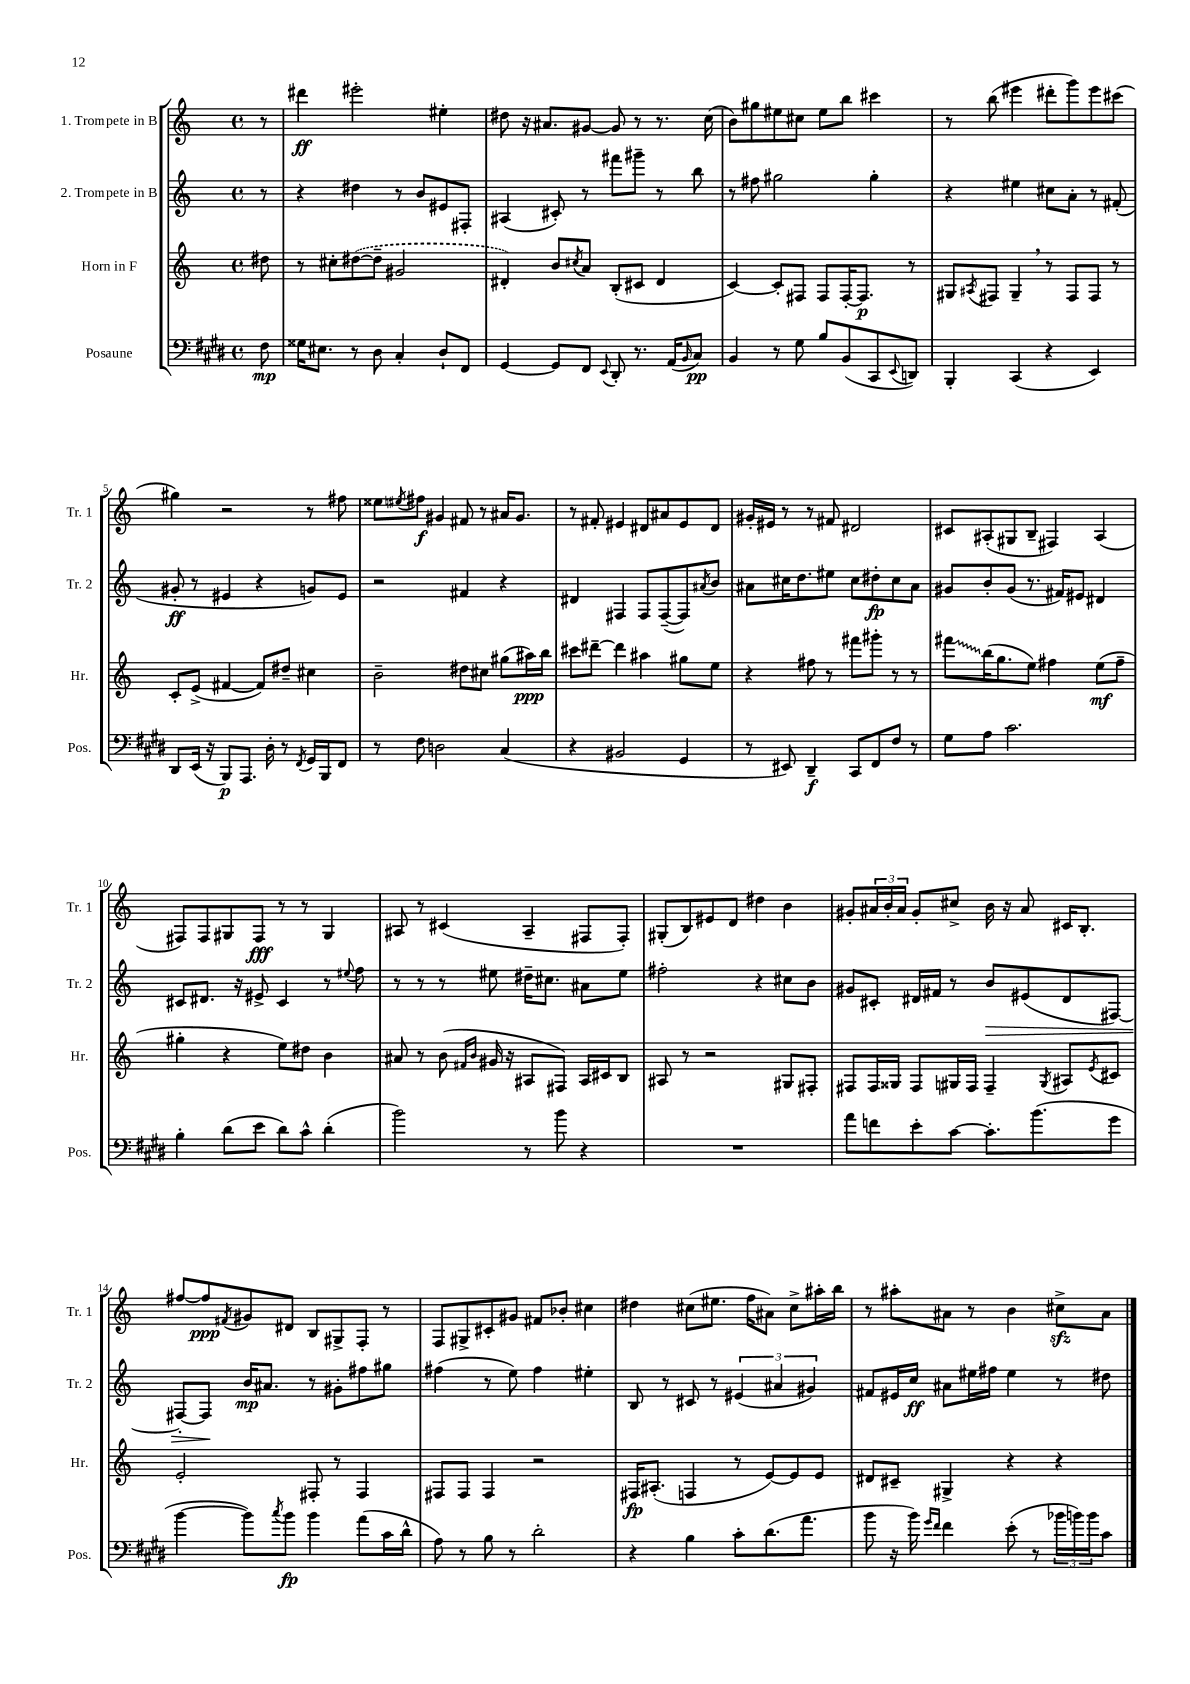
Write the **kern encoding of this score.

**kern	**kern	**kern	**kern
*staff4	*staff3	*staff2	*staff1
*clefF4	*clefG2	*clefG2	*clefG2
*k[f#c#g#d#]	*k[]	*k[]	*k[]
*M4/4	*M4/4	*M4/4	*M4/4
*met(c)	*met(c)	*met(c)	*met(c)
8F#\	8dd#\	8r	8r
=	=	=	=
16G##\LK	8r	4r	4ddd#\
8.E#\J	.	.	.
.	8cc#'\L	.	.
8r	([8dd#\	4dd#\	2eee#'\
8D#\	8dd#~\]J	.	.
4C#'/	2g#/	8r	.
.	.	8b/L	.
8D#`/L	.	8e#/	4ee#'\
8FF#/J	.	8F#'/J	.
=	=	=	=
[4GG#/	4d#'/)	(4A#/	8dd#\
.	.	.	16r
.	.	.	8.a#/L
8GG#/]L	8b/L	8c#'/)	.
.	8qcc#/	.	.
8FF#/J	8a/J	8r	[8g#/J
8qqEE/	.	.	.
8DD#'/	(8B'/L	8fff#\L	8g#/]
8.r	8c#/J	8ggg#~\J	8r
.	4d#/	8r	8.r
(16AA/LK	.	.	.
16qqBB/	.	.	.
8C#/J)	.	8bb\	.
.	.	.	(16cc\
=	=	=	=
4BB/	[4c/)	8r	8b\L)
.	.	8ff#\	8gg#\
8r	8c'/]L	2gg#\	8ee#\
8G#\	8F#/J	.	8cc#\J
8B/L	8F#/L	.	8ee#\L
(8BB/	[16F#'/K	.	8bb\J
.	8.F#/]J	.	.
8CC#/	.	4gg#'\	4ccc#\
8qqEE/	.	.	.
8DD/J)	8r	.	.
=	=	=	=
4BBB'/	8G#/L	4r	8r
.	8qA#/	.	.
.	8F#/J	.	(8bb\
(4CC#/	4G#~/	4ee#\	4eee#\
4r	8r	8cc#\L	8ddd#'\L
.	8F#/L	8a'\J	8ggg\)
4EE/)	8F#/J	8r	8eee#\
.	8r	(8f#'/	(8ccc#\J
=	=	=	=
8DD#/L	8c'/L	8g#'/	4gg#\)
(16EE/Jk	(8e^/J	8r	.
16r	.	.	.
8BBB/L)	[4f#/	4e#/	2r
8.AAA/J	.	.	.
.	8f#/]L)	4r	.
16D#'\	.	.	.
8r	8dd#~/J	.	.
8qFF#/	.	.	.
16GG#/LL	4cc#\	8g/L)	8r
16BBB/J	.	.	.
8FF#/J	.	8e#/J	8ff#\
=	=	=	=
8r	2b~\	2r	8ee##\L
.	.	.	8qee#/
8F#\	.	.	8ff#\J
2D\	.	.	4g#/
.	8dd#\L	4f#/	8f#/
.	8cc#\J	.	8r
(4C#/	(8gg#\L	4r	16a#/LK
.	.	.	8.g#/J
.	16aa#\L)	.	.
.	16bb\JJ	.	.
=	=	=	=
4r	8ccc#\L	4d#/	8r
.	[8ddd#~\J	.	8f#'/
2BB#/	4ddd#\]	4F#/	4e#/
.	4aa#\	8F#/L	8d#/L
.	.	([8F#~/	8a#/
4GG#/	8gg#\L	8F#/])	8e#/
.	.	8qa#/	.
.	8ee\J	8b/J	8d#/J
=	=	=	=
8r	4r	8a#\L	16g#'/LL
.	.	.	16e#/JJ
8EE#/)	.	16cc#\K	8r
.	.	8.dd\	.
4DD#~/	8ff#\	.	8r
.	8r	8ee#\J	8f#/
8CC#/L	8fff#\L	8cc#\L	2d#/
8FF#/	8ggg#'\J	8dd#'\	.
8F#/J	8r	8cc#\	.
8r	8r	8a#\J	.
=	=	=	=
8G#\L	8fff#\L	8g#/L	8c#/L
8A\J	(16bb\K	8b'/	(8A#'/
.	8.gg\	.	.
2.c#\	.	(8g#/J	8G#/
.	8ee\J)	8.r	8B~/J
.	4ff#\	.	4F#/)
.	.	16f#/LK)	.
.	.	8e#/J	.
.	(8ee\L	4d#/	(4A#/
.	8ff#~\J	.	.
=	=	=	=
4B'\	4gg#'\	8c#/L	8F#/L)
.	.	8.d#/J	8F#/
(8d#\L	4r	.	8G#/
.	.	16r	.
8e\J	.	8e#^/	8F#/J
8d#\L)	8ee\L)	4c#/	8r
8c#^^\J	8dd#\J	.	8r
(4d#'\	4b\	8r	4G#/
.	.	8qqee#/	.
.	.	8ff\	.
=	=	=	=
2b\)	8a#/	8r	8A#/
.	8r	8r	8r
.	(8b\	8r	(4c#/
.	16qqf#/LL	.	.
.	16qqb/JJ	.	.
.	16g#/	8ee#\	.
.	16r	.	.
8r	8A#/L	16dd#~\LK	4A#~/
.	.	8.cc#\J	.
8b\	8F#/J)	.	.
4r	16A#/LL	8a#\L	8F#/L
.	16c#/J	.	.
.	8B/J	8ee#\J	8F#'/J)
=	=	=	=
1r	8A#/	2ff#'\	(8G#'/L
.	8r	.	8B/)
.	2r	.	8e#/
.	.	.	8d/J
.	.	4r	4dd#\
.	8G#/L	8cc#\L	4b\
.	8F#'/J	8b\J	.
=	=	=	=
8a\L	8F#/L	8g#/L	8g#'/L
8f\	16F#/L	8c#'/J	24a#/L
.	.	.	24b'/
.	16G##/JJ	.	.
.	.	.	24a#/JJ
8e'\	8F#/L	16d#/LL	8g#'/L
.	.	16f#/JJ	.
[8c#\J	16G#/L	8r	8cc#^/J
.	16F#/JJ	.	.
8.c#'\]L	4F#~/	8b/L	16b\
.	.	.	16r
.	.	(8e#/	8a#/
(8.b\	.	.	.
.	8qG#/	.	.
.	8A#/L	8d#/	16c#/LK
.	.	.	8.B'/J
.	8qe/	.	.
8g#\J	8c#/J	[8F#/J)	.
=	=	=	=
[4b\	2e'/	8F#'/_L	[8ff#/L
.	.	8F#/]J	8ff#/]
.	.	.	8qf#/
8b\]L)	.	16b/LK	8g#/
.	.	8.a#/J	.
8qcc#/	.	.	.
8b\J	.	.	8d#/J
4b\	8F#'/	8r	8B/L
.	8r	8g#'\L	8G#^/
(8a\L	4F#/	8ff#\	8F'/J
16c#\L	.	8gg#\J	8r
16d#^^\JJ	.	.	.
=	=	=	=
8A\)	8F#/L	(4ff#\	8F/L
8r	8F#/J	.	8G#^/
8B\	4F#/	8r	8c#'/
8r	.	8ee\)	8g#/J
2d#'\	2r	4ff#\	8f#/L
.	.	.	8b-'/J
.	.	4ee#'\	4cc#\
=	=	=	=
4r	16F#/LK	8B/	4dd#\
.	(8.A#'/J	.	.
.	.	8r	.
4B\	4F/	8c#/	(8cc#\L
.	.	8r	8.ee#\J
8c#'\L	8r	(6e#/	.
.	.	.	16ff\LK
(8.d#\	[8e/L)	.	8a#\J)
.	.	6a#/	.
.	8e/]	.	8cc#^\L
8.a\J	.	.	.
.	.	6g#/)	.
.	8e/J	.	16aa#'\L
.	.	.	16bb\JJ
=	=	=	=
8b\	8d#/L	8f#/L	8r
16r	8c#~/J	16e#/L	8aa#'\L
16b\)	.	16cc/JJ	.
16qqg#/LL	.	.	.
16qqf#/JJ	.	.	.
4f#\	4G#^/	8a#\L	8a#\J
.	.	16ee#\L	8r
.	.	16ff#\JJ	.
(8e'\	4r	4ee#\	4b\
8r	.	.	.
24b-\LL	4r	8r	8cc#^\L
24b\)	.	.	.
24b\J	.	.	.
8c#\J	.	8dd#\	8a#\J
==	==	==	==
*-	*-	*-	*-
